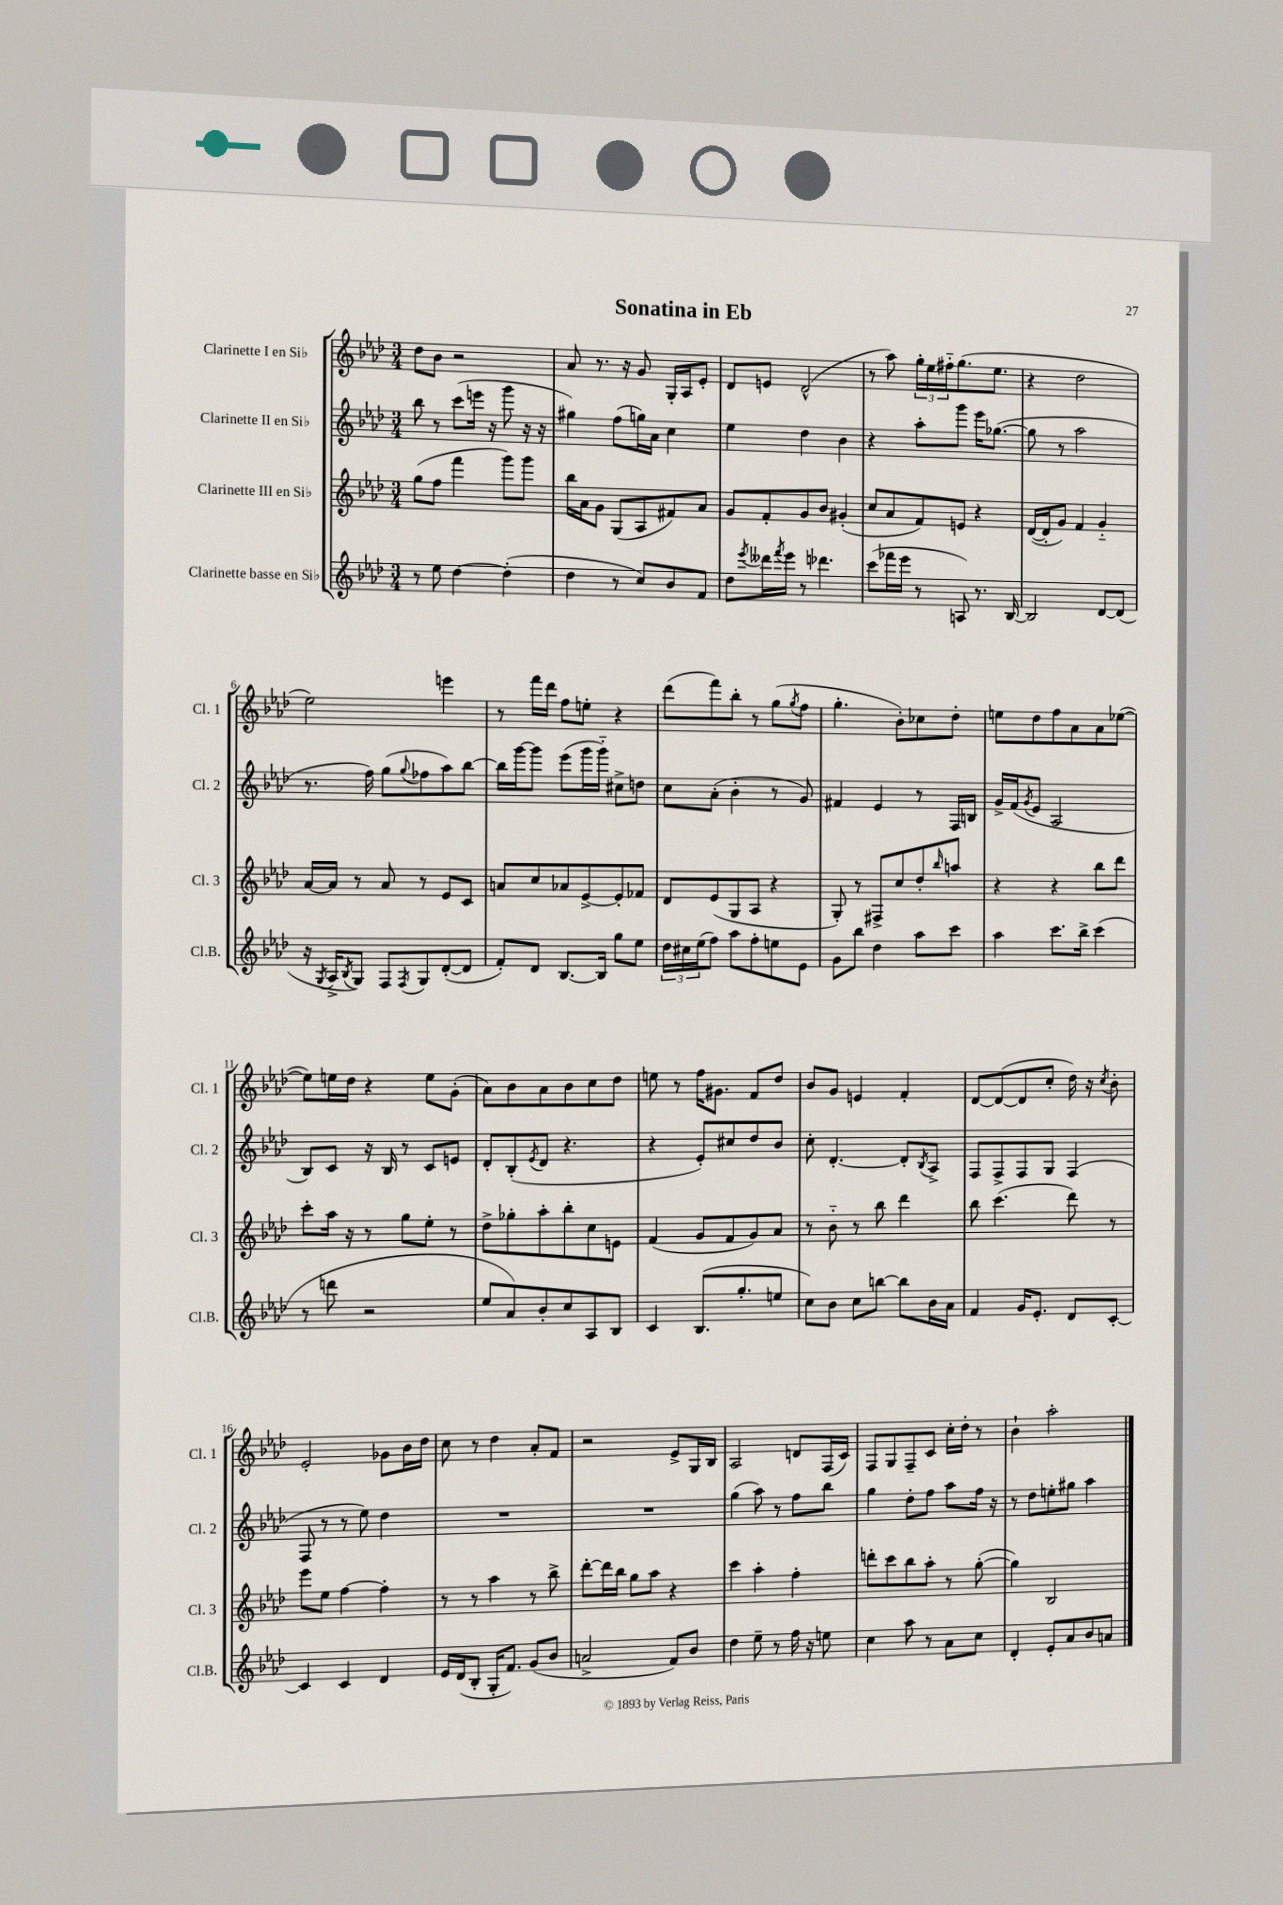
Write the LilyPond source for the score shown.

\header { title = "Sonatina in Eb" }
<<
\new StaffGroup <<
\new Staff = "s0" \with { instrumentName = "Clarinette I en Sib" shortInstrumentName = "Cl. 1" } {
    \clef treble \key aes \major \numericTimeSignature \time 3/4
    des''8 bes'8 r2 |
    aes'8 r8. r16 g'8 g16-. aes16 ees'8-. |
    des'8 e'8 des'2-^( |
    r8 aes''8) \tuplet 3/2 { g''16-. ees''16 fis''16-_ } g''8.( ees''8. |
    r4 des''2 |
    ees''2) e'''4 |
    r8 f'''16 des'''16 f''8 e''8-. r4 |
    des'''8( f'''8) bes''8-. r8 g''8( \acciaccatura { g''8 } f''8 |
    g''4.-. bes'8-.) ces''8 des''8-. |
    e''8 des''8 f''8 aes'8 aes'8 ees''8~( |
    ees''8) e''16 des''16 r4 e''8 g'8-.( |
    aes'8) bes'8 aes'8 bes'8 c''8 des''8 |
    e''8 r8 f''16 gis'8. f'8 des''8 |
    bes'8 g'8 e'4 f'4-. |
    des'8~ des'8~( des'8 c''8-. des''16) r16 \acciaccatura { c''8 } bes'8-. |
    ees'2-. ges'8 bes'16 des''16 |
    c''8 r8 des''4 aes'8-. f'8 |
    r2 ees'8-> g16 bes16 |
    aes2 d'8 f16( c'16) |
    f8 g8 f8-- c'8 c''16-. des''16-. r8 |
    bes'4-! aes''2-. \bar "|." |
}
\new Staff = "s1" \with { instrumentName = "Clarinette II en Sib" shortInstrumentName = "Cl. 2" } {
    \clef treble \key aes \major \numericTimeSignature \time 3/4
    bes''8 r8 c'''8( e'''16 r16 g'''8 r16 r16 |
    gis''4) f''8( g''16) aes'16 c''4 |
    ees''4 des''4 bes'4 |
    r4 aes''8-. g'''8 ees'''16 ges''8.~( |
    ges''8 r8 aes''2 |
    r8. f''16) g''8( \appoggiatura { g''8 } fes''8 aes''8) bes''8~ |
    bes''16 g'''16~ g'''8 ees'''8( g'''16 g'''16-_) cis''8-> d''8 |
    c''8 aes'8-.( bes'4-. r8 g'8) |
    fis'4 ees'4 r8 f16 b16 |
    g'16-> f'16( \acciaccatura { g'8 } ees'8 aes2 |
    bes8) c'8 r16 bes16 r8 c'8 e'8 |
    des'8-. bes8-.( \acciaccatura { ees'8 } des'8 r4. |
    r4 ees'8-.) cis''8 des''8 bes'8 |
    c''8-. des'4.~-. des'8-. \acciaccatura { bes8 } aes8-> |
    f8 f8-> f8 g8 f4( |
    f8 r8 r8 ees''8) des''4 |
    R2. |
    R2. |
    g''4( aes''8) r8 f''8 bes''8 |
    g''4 des''8-. f''8 aes''8 f''16 r16 |
    r8 des''8 e''8-. gis''8 aes''4 \bar "|." |
}
\new Staff = "s2" \with { instrumentName = "Clarinette III en Sib" shortInstrumentName = "Cl. 3" } {
    \clef treble \key aes \major \numericTimeSignature \time 3/4
    g''8( f''8 f'''4 g'''8) g'''8 |
    bes''16 aes'16 g'8 g8( aes8 fis'8) aes'8 |
    g'8 f'8-. g'8 bes'8 gis'4-.( |
    c''8 aes'8 f'8) e'8 r4 |
    des'16~( des'16-. g'8) f'4 g'4-_ |
    aes'16~ aes'16 r8 aes'8 r8 ees'8 c'8 |
    a'8 c''8 aes'8 ees'8~-> ees'8-. fes'8 |
    des'8 ees'8( g8 aes8 r4 |
    g8-.) r8 fis8-> c''8 des''8-. \grace { bes''16 } a''8 |
    r4 r4 bes''8 des'''8 |
    c'''8-. aes''16 r16 r8 g''8 ees''8-. r8 |
    des''8-> ges''8-. aes''8-. bes''8-. c''8 e'8 |
    f'4( g'8 f'8 g'8) aes'8 |
    r8 bes'8-_ r8 bes''8 des'''4 |
    bes''8 c'''4.( des'''8) r8 |
    ees'''8 ees''8 f''4~ f''4-. |
    r8 r8 aes''4 r8 bes''8-> |
    des'''8~-. des'''16 bes''16 g''8 aes''8 r4 |
    c'''4 aes''4-. f''4-. |
    d'''8-. c'''8 bes''8 aes''8-. r8 g''8~-.( |
    g''4) bes2 \bar "|." |
}
\new Staff = "s3" \with { instrumentName = "Clarinette basse en Sib" shortInstrumentName = "Cl.B." } {
    \clef treble \key aes \major \numericTimeSignature \time 3/4
    r8 ees''8 des''4~ des''4-.( |
    des''4 r8 c''8) bes'8 f'8 |
    des''8 \acciaccatura { ees'''8 } deses'''16 \acciaccatura { f'''8 } ees'''16 r8 des'''4. |
    c'''8( fes'''16 ees'''16 r8 a8) r8. bes16~ |
    bes2 des'8~ des'8( |
    r16 \acciaccatura { g8 } aes16-> \acciaccatura { bes8 } g8) f8 \acciaccatura { f8 } g8 des'8~-.( des'8 |
    f'8-.) des'8 bes8.~ bes16 g''8 ees''8 |
    \tuplet 3/2 { des''16 cis''16 ees''16( } f''8) aes''8 f''8-. e''8 ees'8 |
    g'8 bes''8 des''4 aes''8 c'''8 |
    aes''4 c'''8. bes''16-> c'''4( |
    r8 d'''8 r2 |
    ees''8 aes'8) bes'8-. c''8 aes8 bes8 |
    c'4 bes8.( g''8.-. e''8 |
    c''8) bes'8 c''8 b''8~ b''8 bes'16 aes'16 |
    f'4 g'16 ees'8.-. des'8 c'8~-. |
    c'4 c'4 des'4 |
    ees'16 des'16( bes8-. g16-. f'8.) g'8( bes'8 |
    a'2-> f'8) bes'8 |
    des''4 ees''8-- r8 f''16 r16 e''8 |
    c''4 aes''8 r8 aes'8 c''8 |
    des'4-. ees'8-. aes'8 bes'8 a'8 \bar "|." |
}
>>
>>
